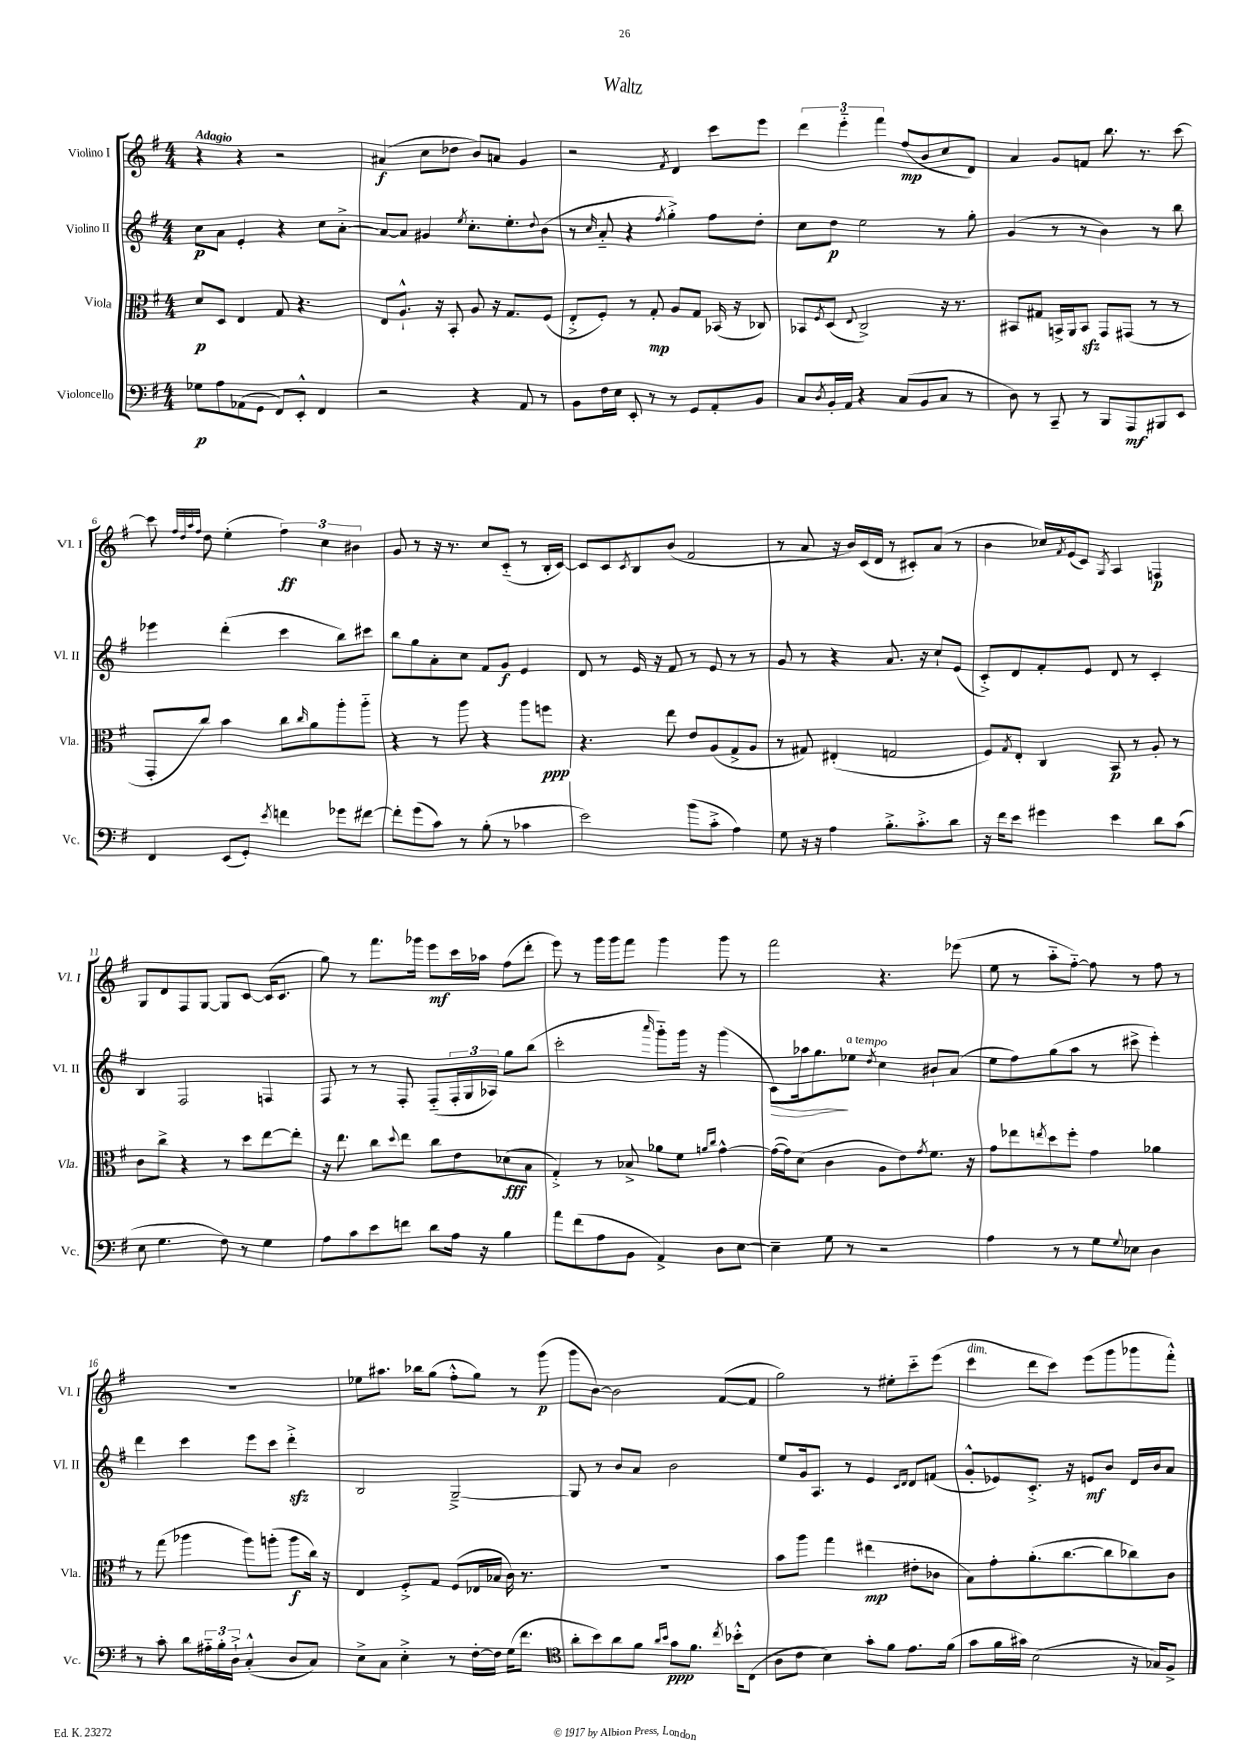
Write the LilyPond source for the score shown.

\header { title = "Waltz" }
<<
\new StaffGroup <<
\new Staff = "s0" \with { instrumentName = "Violino I" shortInstrumentName = "Vl. I" } {
    \clef treble \key g \major \numericTimeSignature \time 4/4 \tempo "Adagio"
    r4 r4 r2 |
    ais'4\f( c''8 des''8 b'8) a'8 g'4 |
    r2 \acciaccatura { fis'8 } d'4 c'''8 e'''8 |
    \tuplet 3/2 { d'''4 e'''4-_ fis'''4 } fis''8\mp( b'8 c''8 d'8) |
    a'4 g'8 f'8 b''8. r8. c'''8~ |
    c'''8 \grace { fis''32 d''32 a''32 fis''32 } d''8 e''4-.( \tuplet 3/2 { fis''4\ff) c''4 bis'4 } |
    g'8 r8 r16 r8. c''8 c'8-_( r8 b16-. c'16~) |
    c'8 c'8 \acciaccatura { c'8 } b8 b'8( fis'2 |
    r8 a'8 r16 b'16) c'16( d'16 r8 cis'8-.) a'8( r8 |
    b'4 ces''16) \acciaccatura { fis'8 } e'16( c'8) \acciaccatura { g8 } a4 f4\p |
    g8 d'8 fis8 g8~ g8 c'8~ c'16( c'8. |
    g''8) r8 fis'''8. ges'''16 e'''8\mf c'''16 aes''16 fis''8( d'''8-. |
    e'''8) r8 g'''16 g'''16 fis'''8 g'''4 g'''8 r8 |
    fis'''2 r4. ees'''8( |
    e''8 r8 a''8-_ fis''8~-_) fis''8 r8 fis''8 r8 |
    R1 |
    ees''8 ais''8. bes''16 g''8( fis''8-.-^ g''8) r8 g'''8\p( |
    g'''8 b'8~) b'2 fis'8~( fis'8 |
    g''2) r8 eis''8-. c'''8-_ e'''8( |
    c'''4^\markup { \italic "dim." } d'''8 c'''8) e'''8( g'''8 ges'''8 fis'''8-.-^) \bar "|." |
}
\new Staff = "s1" \with { instrumentName = "Violino II" shortInstrumentName = "Vl. II" } {
    \clef treble \key g \major \numericTimeSignature \time 4/4
    c''8\p a'8 e'4-. r4 c''8 a'8~-.-> |
    a'8~ a'8 gis'4 \acciaccatura { e''8 } c''8.-. e''8.-. \appoggiatura { d''8 } b'8( |
    r8 \grace { c''16 } a'8-_ r4 \acciaccatura { fis''8 } g''4-.->) fis''8 d''8-. |
    c''8 d''8\p e''2 r8 g''8-. |
    g'4( r8 r8 b'4) r8 b''8 |
    ees'''4 d'''4-.( c'''4 b''8) cis'''8 |
    b''8 g''8 a'8-. c''8 fis'8 g'8\f e'4 |
    d'8 r8 e'16 r16 fis'8 r8 e'8 r8 r8 |
    g'8 r8 r4 a'8. r16 c''8-! e'8( |
    c'8-.->) d'8 fis'8-. e'8 d'8 r8 c'4-. |
    b4 fis2 f4 |
    fis8 r8 r8 fis8-. fis8-_( \tuplet 3/2 { fis16-. g16 aes16) } g''8 b''8( |
    c'''2-. \grace { a'''16 } g'''8-_) g'''16 r16 g'''4( |
    c'8\>) aes''16 g''8.\! ees''8^\markup { \italic "a tempo" } \acciaccatura { d''8 } c''4 bis'8-! a'8( |
    e''8 fis''8) g''8( a''8 r8 cis'''8-> e'''4-.) |
    d'''4 c'''4 e'''8 c'''8 d'''4-.->\sfz |
    b2 g2~---> |
    g8 r8 b'8 a'8 b'2 |
    e''8 g'16 a8. r8 e'4 \grace { c'16 d'16 } d'8 f'8( |
    g'8-.-^ ees'8) c'8.-.-> r16 e'8\mf b'8 d'16 b'16 a'8 \bar "|." |
}
\new Staff = "s2" \with { instrumentName = "Viola" shortInstrumentName = "Vla." } {
    \clef alto \key g \major \numericTimeSignature \time 4/4
    d'8\p d8 e4 g8 r4. |
    e8 a8.-!-^ r16 b,8-. a8 r16 g8. fis8( |
    e8-.-> fis8-.) r8 g8-.\mp a8 g8 bes,16( r16 ces8) |
    bes,8 \acciaccatura { fis8 } d8( \appoggiatura { e8 } c2->) r16 r8. |
    bis,8 gis8 b,16-> a,16 b,8\sfz g,8 gis,8( r8 r8 |
    g,8-. c''8) b'4 c''8 \grace { c''16 } a'8 a''8-. a''8-_ |
    r4 r8 a''8 r4 a''8 f''8\ppp |
    r4. e''8 e'8 a8( g8-> a8 |
    r8 gis8) eis4-.( g2 |
    fis8) \acciaccatura { g8 } e8-. c4 b,8\p r8 a8-. r8 |
    c'8 c''8-> r4 r8 d''8 e''8~ e''8-. |
    r16 e''8. c''8 \appoggiatura { d''8 } e''8 c''8 e'8 des'8\fff( b8 |
    g4-.->) r8 bes8-> aes'8 fis'8 \grace { a'16 c''16 } g'4~-^ |
    g'16~( g'16) d'8( c'4 a8 e'8) \acciaccatura { g'8 } fis'8. r16 |
    g'8 ees''8 \acciaccatura { e''8 } d''8 fis''8-. g'4 aes'4 |
    r8 g''8( aes''4 aes''8) a''8-.( a''8\f c''16) r16 |
    e4 fis8-.-> g8 fis8( ees16 bes16 c'16) r8. |
    R1 |
    b'8 a''8 g''4 eis''4\mp( eis'8-. ces'8 |
    b8) g'8-. a'8.-.( c''8.~ c''8 ces''8) c'8 \bar "|." |
}
\new Staff = "s3" \with { instrumentName = "Violoncello" shortInstrumentName = "Vc." } {
    \clef bass \key g \major \numericTimeSignature \time 4/4
    ges8\p a8 aes,8( g,8 fis,8) e,8-.-^ fis,4 |
    r2 r4 a,8 r8 |
    b,8 fis16 e16 e,8-. r8 r8 g,8 a,8-. b,8 |
    c8 \acciaccatura { d8 } b,16-. a,16 r4 c8( b,8 c8 r8 |
    d8) r8 c,8-- r8 b,,8 a,,8\mf bis,,8 e,8 |
    fis,4 e,8( g,8-.) \acciaccatura { e'8 } f'4 ges'8 fis'8~ |
    fis'8-. g'8( c'8) r8 b8-.( r8 ces'4 |
    e'2) b'8( c'8-.-> a4) |
    g8 r16 r16 a4 b8.-.-> c'8.-.-> d'8 |
    r16 fis'16 e'8 gis'4 e'4 d'8 c'8( |
    e8 g4. fis8) r8 g4 |
    a8 c'8 e'8 f'8 d'8 a16 r16 b4 |
    a'8 fis'8( a8 b,8 a,4->) d8 e8~ |
    e4-- g8 r8 r2 |
    a4 r8 r8 g8 \appoggiatura { g8 } ees8 d4 |
    r8 c'8-. d'8 \tuplet 3/2 { ais16-_ b16-. d16-!-> } c4-.-^( d8 c8) |
    e8-> c8 e4-.-> r8 fis16~-. fis16 g16( fis'8. |
    \clef tenor a'8-. b'8) a'8 fis'8 \grace { a'16 b'16 } g'8\ppp fis'8. \acciaccatura { c''8 } bes'16-.-^ c8( |
    a8 c'8 b4) g'8-. fis'8 e'8. fis'16( |
    g'8 fis'16 gis'16) b2( r16 ges16) fis8-> \bar "|." |
}
>>
>>
